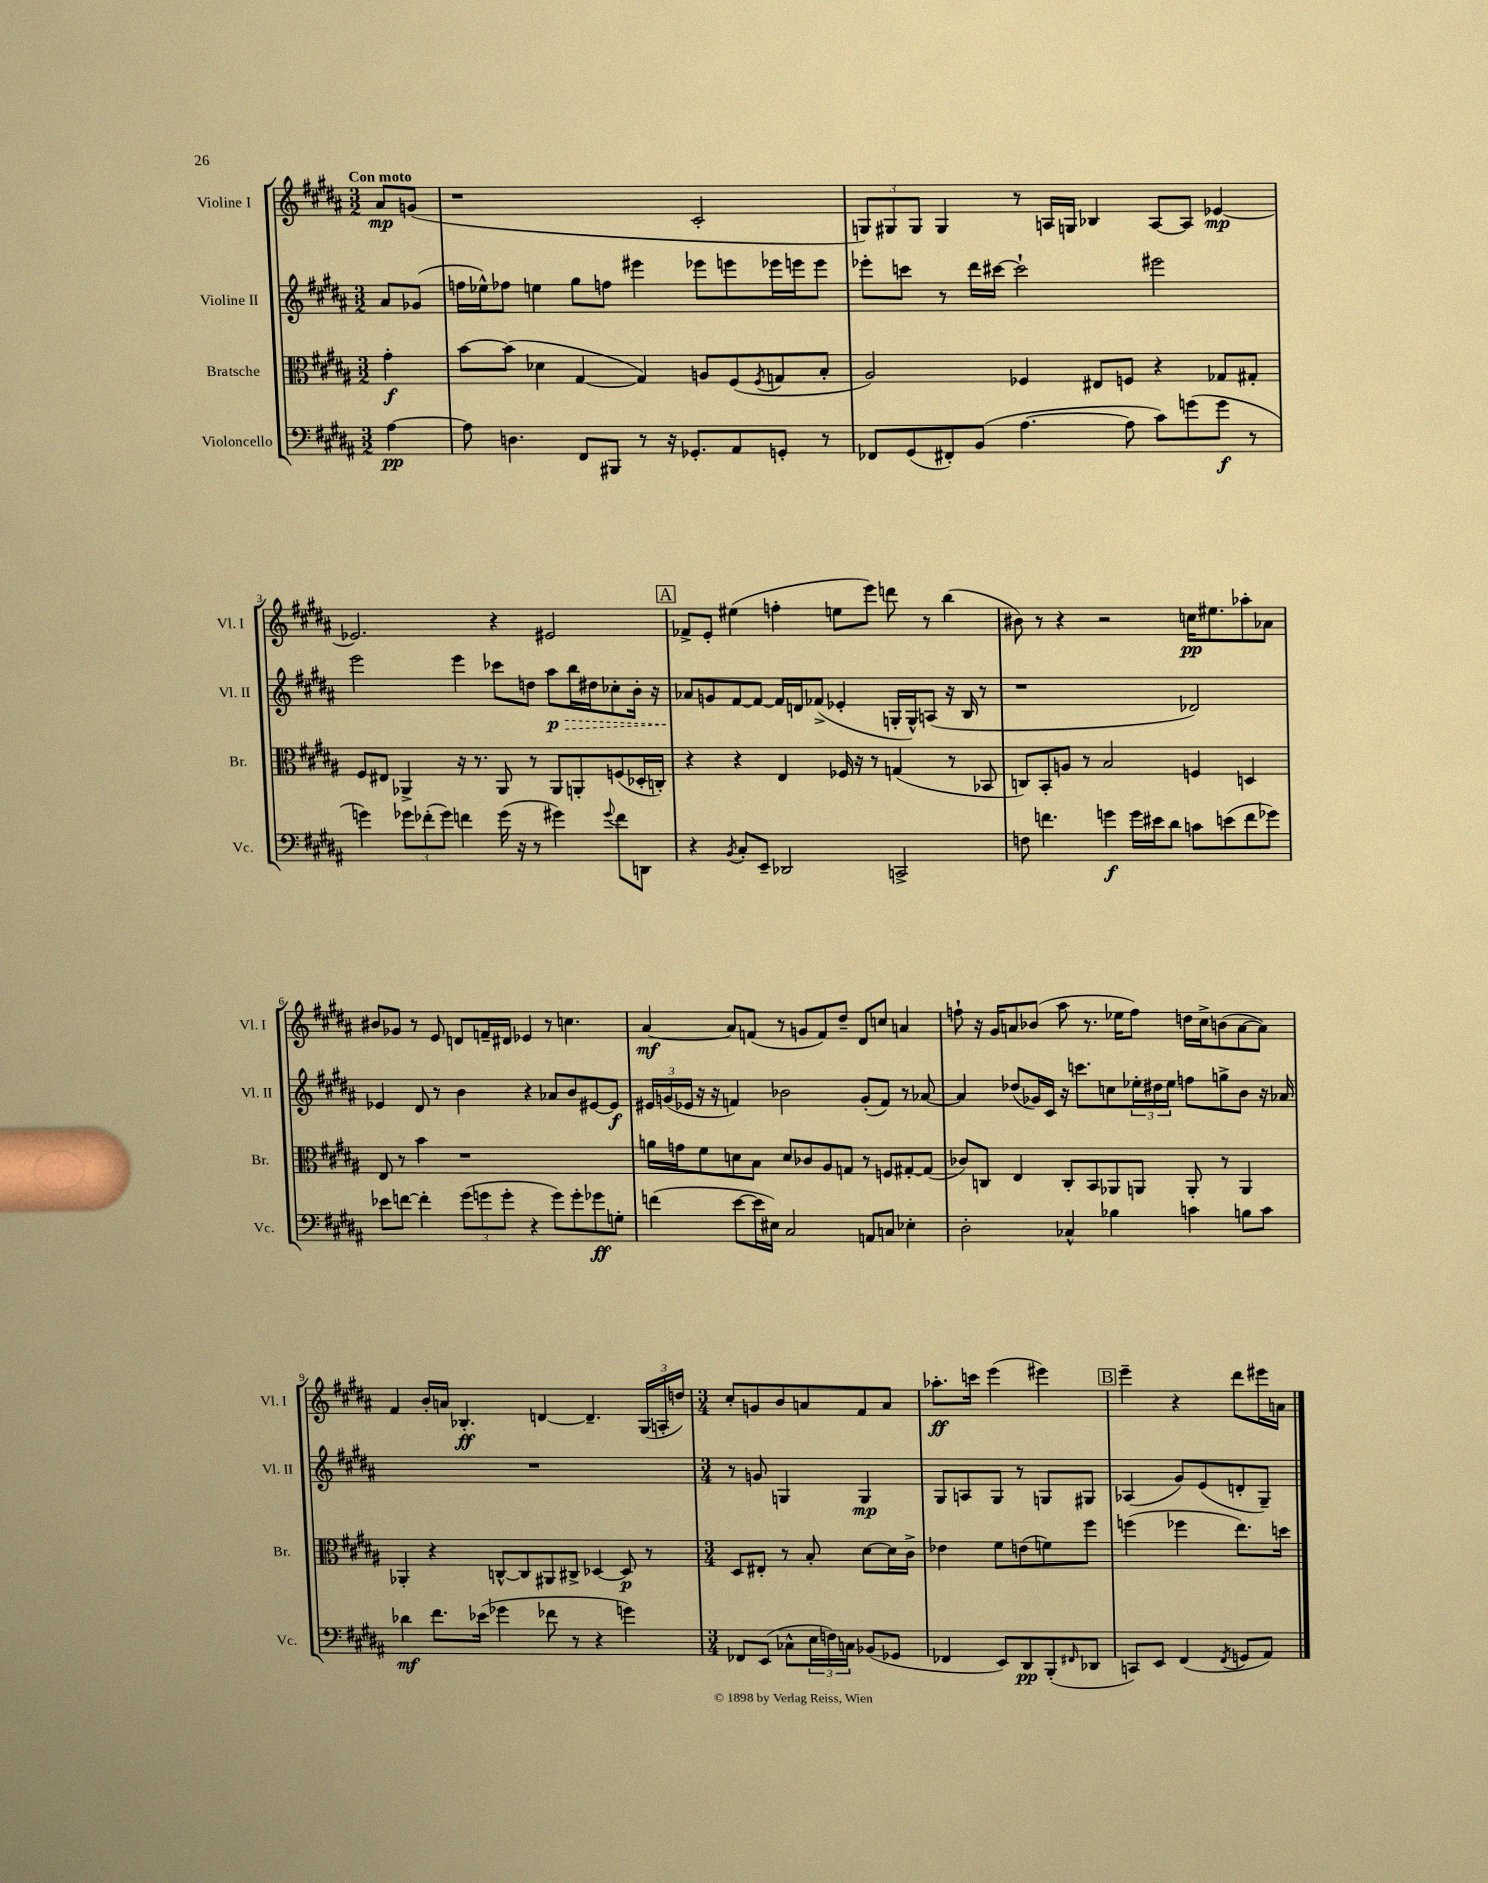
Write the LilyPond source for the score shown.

<<
\new StaffGroup <<
\new Staff = "s0" \with { instrumentName = "Violine I" shortInstrumentName = "Vl. I" } {
    \clef treble \key b \major \numericTimeSignature \time 3/2 \partial 4 \tempo "Con moto"
    ais'8\mp g'8( |
    r1 cis'2-. |
    \tuplet 3/2 { g8) gis8 gis8 } gis4 r8 a16 g16 bes4 a8~ a8 ees'4~\mp |
    ees'2. r4 eis'2 |
    \mark \markup { \box "A" } fes'8-> e'8-. eis''4( f''4-. e''8 e'''8) d'''8 r8 b''4( |
    bis'8) r8 r4 r2 c''16\pp eis''8. aes''8-. aes'8 |
    bis'8 ges'8 r8 e'8 d'8 f'16-- dis'16 ees'4 r8 c''4. |
    ais'4~\mf ais'8 f'8( r8 g'8 f'8) dis''8-- dis'8 c''8 a'4 |
    f''8-! r16 gis'16 a'8 bes'8( ais''8 r8. ees''16 f''8) d''16 cis''16-> b'8( a'8~ a'8) |
    fis'4 b'16-. a'16 bes4.-.\ff d'4~ d'4.-- \tuplet 3/2 { gis16( a16-. d''16) } |
    \numericTimeSignature \time 3/4 cis''8-. g'8 b'8 a'8 fis'8 a'8 |
    aes''8.-.\ff c'''16 e'''4( eis'''4) |
    \mark \markup { \box "B" } e'''4-- r4 dis'''8 eis'''16 a'16 \bar "|." |
}
\new Staff = "s1" \with { instrumentName = "Violine II" shortInstrumentName = "Vl. II" } {
    \clef treble \key b \major \numericTimeSignature \time 3/2 \partial 4
    ais'8 ges'8( |
    f''16 ees''16-^) fes''8 e''4 gis''8 f''8 eis'''4 ees'''8 e'''8 ees'''16 e'''16 e'''8 |
    ees'''8-. c'''8 r8 dis'''16 cis'''16~ cis'''2-! eis'''2 |
    e'''2 e'''4 ces'''8 d''8 \once \override Hairpin.style = #'dashed-line ais''8\p\> b''16 dis''16 ces''8-. b'16-. r16 |
    \mark \markup { \box "A" } aes'8\! g'8 fis'8~ fis'8~ fis'16 d'16 fes'8->( ees'4-. g16-. g16-^) a8( r16 b16 r8 |
    r1 des'2) |
    ees'4 dis'8 r8 b'4 r4 aes'8 b'8 eis'8~ eis'8\f |
    \tuplet 3/2 { eis'16 g'16( ees'16 } r16 r16 f'4) bes'2 g'8-.( f'8) r8 aes'8~ |
    aes'4 des''8( ges'16) cis'16 r16 c'''8. c''8 \tuplet 3/2 { ees''16-. dis''16 ees''16 } f''8 g''8-> b'8 r16 aes'16 |
    R1. |
    \numericTimeSignature \time 3/4 r8 g'8 g4 g4\mp |
    gis8 a8 gis8 r8 g8 gis8 |
    \mark \markup { \box "B" } aes4( gis'8) e'8( d'8-. gis8--) \bar "|." |
}
\new Staff = "s2" \with { instrumentName = "Bratsche" shortInstrumentName = "Br." } {
    \clef alto \key b \major \numericTimeSignature \time 3/2 \partial 4
    gis'4-.\f |
    b'8~ b'8( des'4 gis4~ gis4) a8 fis8( \acciaccatura { fis8 } g8 b8-. |
    ais2) fes4 eis8 f8 r4 ges8 gis8-. |
    fis8 eis8 aes,4-> r16 r8. aes,8 r8 aes,8 a,8-. f8( des16-. c16-.) |
    \mark \markup { \box "A" } r4 r4 e4 fes16 r16 r8 g4( r8 bes,8 |
    c8) b,8-. a8 r8 b2 f4 d4 |
    e8 r8 b'4 r1 |
    a'16 g'16 fis'8 d'8 b8 d'8 ces'8 ais8 g8 r8 f8 gis8~-. gis8( |
    ces'8) c8 e4 c8-. b,8 aes,8 a,8 a,8-. r8 a,4 |
    aes,4-. r4 c8~-^ c8 ais,8 cis8-> des4~ des8\p r8 |
    \numericTimeSignature \time 3/4 dis8 eis8-. r8 b8-. dis'8~ dis'16 cis'16-> |
    ees'4 fis'8 e'8( f'8) fis''8 |
    \mark \markup { \box "B" } f''4( fes''4 e''8.) d''16 \bar "|." |
}
\new Staff = "s3" \with { instrumentName = "Violoncello" shortInstrumentName = "Vc." } {
    \clef bass \key b \major \numericTimeSignature \time 3/2 \partial 4
    ais4~\pp |
    ais8 d4. fis,8 bis,,8 r8 r16 ges,8.-. ais,8 g,8-. r8 |
    fes,8 gis,8( fis,8-.) b,8( ais4.~ ais8 cis'8) g'8( g'8\f r8 |
    g'4) \tuplet 3/2 { ges'8 fes'8-.( ges'8) } f'4 ges'16( r16 r8 gis'4) \appoggiatura { gis'8 } f'8 d,8 |
    \mark \markup { \box "A" } r4 \acciaccatura { b,8 } cis8-. e,8-- des,2 c,2-> |
    f8 f'4. g'4\f g'16 eis'16 dis'8 c'8 e'8( f'8 ges'8) |
    ees'8 f'8~ f'4-. \tuplet 3/2 { gis'8( g'8 g'8-. } r4 g'8) g'8-. ges'8\ff g8-. |
    f'4( e'8~ e'16 eis16) cis2 a,8 c8 ees4-. |
    dis2-. ces4-^ bes4 c'4 b8 c'8 |
    des'4\mf fis'8. ees'16( ges'4 fes'8 r8 r4 g'4) |
    \numericTimeSignature \time 3/4 fes,8 e,8( ces8-^ \tuplet 3/2 { e16 f16) c16 } bes,8( ges,8 |
    fes,4 e,8) dis,8\pp b,,8-.( \grace { fis,16 } des,8 |
    \mark \markup { \box "B" } c,8) e,8 fis,4( \acciaccatura { fis,8 } g,8 ais,8) \bar "|." |
}
>>
>>
